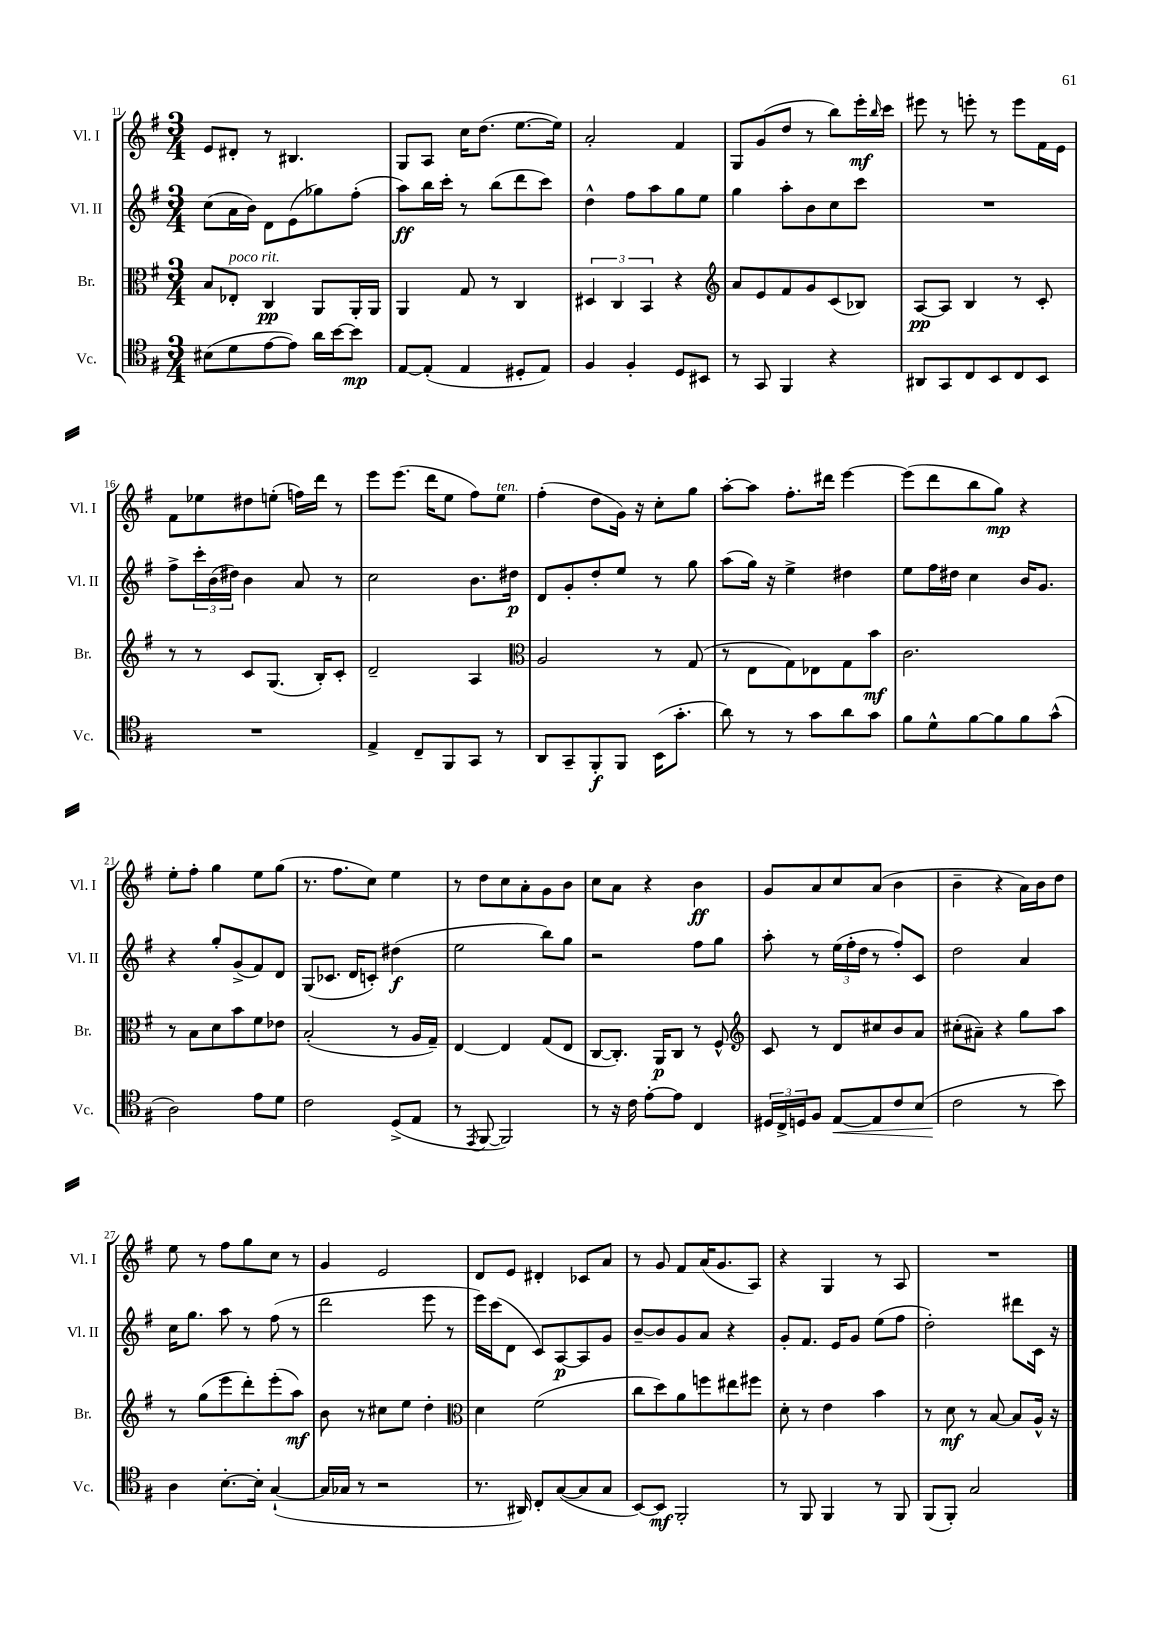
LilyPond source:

<<
\new StaffGroup <<
\new Staff = "s0" \with { instrumentName = "Vl. I" shortInstrumentName = "Vl. I" } {
    \clef treble \key g \major \numericTimeSignature \time 3/4
    e'8 dis'8-. r8 bis4. |
    g8 a8 c''16 d''8.( e''8.~ e''16) |
    a'2-. fis'4 |
    g8 g'8( d''8 r8 b''8) e'''16-.\mf \grace { b''16 } c'''16 |
    eis'''8 r8 e'''8-. r8 e'''8 fis'16 e'16 |
    fis'8 ees''8 dis''8 e''8-.( f''16) d'''16 r8 |
    e'''8 e'''8.( d'''16 e''8 fis''8) e''8^\markup { \italic "ten." } |
    fis''4-.( d''8 g'16) r16 c''8-. g''8 |
    a''8~-. a''8 fis''8.-. dis'''16 e'''4~ |
    e'''8( d'''8 b''8 g''8\mp) r4 |
    e''8-. fis''8-. g''4 e''8 g''8( |
    r8. fis''8. c''8) e''4 |
    r8 d''8 c''8 a'8-. g'8 b'8 |
    c''8 a'8 r4 b'4\ff |
    g'8 a'8 c''8 a'8( b'4 |
    b'4-- r4 a'16) b'16 d''8 |
    e''8 r8 fis''8 g''8 c''8 r8 |
    g'4 e'2 |
    d'8 e'8 dis'4-. ces'8 a'8 |
    r8 g'8 fis'8 a'16( g'8. a8) |
    r4 g4 r8 a8 |
    R2. \bar "|." |
}
\new Staff = "s1" \with { instrumentName = "Vl. II" shortInstrumentName = "Vl. II" } {
    \clef treble \key g \major \numericTimeSignature \time 3/4
    c''8( a'16 b'16) d'8 e'8( ges''8) fis''8-.( |
    a''8\ff) b''16 c'''16-. r8 b''8( d'''8 c'''8) |
    d''4-^ fis''8 a''8 g''8 e''8 |
    g''4 a''8-. b'8 c''8 c'''8 |
    R2. |
    fis''8-> \tuplet 3/2 { c'''16-. b'16( dis''16) } b'4 a'8 r8 |
    c''2 b'8. dis''16\p |
    d'8 g'8-. d''8-. e''8 r8 g''8 |
    a''8( g''16) r16 e''4-> dis''4 |
    e''8 fis''16 dis''16 c''4 b'16 g'8. |
    r4 g''8-. g'8->( fis'8) d'8 |
    g8( ces'8. d'16 c'8-.) dis''4\f( |
    e''2 b''8) g''8 |
    r2 fis''8 g''8 |
    a''8-. r8 \tuplet 3/2 { e''16( fis''16-. d''16 } r8 fis''8-.) c'8 |
    d''2 a'4 |
    c''16 g''8. a''8 r8 fis''8( r8 |
    d'''2 e'''8 r8 |
    e'''16) c'''16( d'8 c'8) a8~\p a8 g'8 |
    b'8~-- b'8 g'8 a'8 r4 |
    g'8-. fis'8. e'16 g'8 e''8( fis''8 |
    d''2-.) dis'''8 c'16 r16 \bar "|." |
}
\new Staff = "s2" \with { instrumentName = "Br." shortInstrumentName = "Br." } {
    \clef alto \key g \major \numericTimeSignature \time 3/4
    b8 ees8-.^\markup { \italic "poco rit." } c4\pp a,8 a,16-. a,16 |
    a,4 g8 r8 c4 |
    \tuplet 3/2 { dis4 c4 b,4 } r4 |
    \clef treble a'8 e'8 fis'8 g'8 c'8( bes8) |
    a8~\pp a8 b4 r8 c'8-. |
    r8 r8 c'8 g8.( b16-.) c'8-. |
    d'2-- a4 |
    \clef alto a2 r8 g8( |
    r8 e8 g8) ees8 g8 b'8\mf |
    c'2. |
    r8 b8 d'8 b'8 fis'8 ees'8 |
    b2-.( r8 a16 g16--) |
    e4~ e4 g8( e8 |
    c8~ c8.-.) a,16\p c8 r8 fis8-^ |
    \clef treble c'8 r8 d'8 cis''8 b'8 a'8 |
    cis''8-.( ais'8--) r4 g''8 a''8 |
    r8 g''8( e'''8 d'''8-.) e'''8-.( a''8\mf) |
    b'8 r8 cis''8 e''8 d''4-. |
    \clef alto d'4 fis'2( |
    c''8 d''8) a'8 f''8 eis''8 fis''8 |
    d'8-. r8 e'4 b'4 |
    r8 d'8\mf r8 b8~ b8 a16-^ r16 \bar "|." |
}
\new Staff = "s3" \with { instrumentName = "Vc." shortInstrumentName = "Vc." } {
    \clef tenor \key g \major \numericTimeSignature \time 3/4
    bis8( d'8 e'8~ e'8) a'16 b'16~ b'8\mp |
    e8~ e8-.( e4 dis8-. e8) |
    fis4 fis4-. d8 bis,8 |
    r8 g,8 fis,4 r4 |
    ais,8 g,8 c8 b,8 c8 b,8 |
    R2. |
    e4-> c8-- fis,8 g,8 r8 |
    a,8 g,8-- fis,8-.\f fis,8 b,16( g'8.-. |
    a'8) r8 r8 g'8 a'8 g'8 |
    fis'8 d'8-^ fis'8~ fis'8 fis'8 g'8-^( |
    a2) e'8 d'8 |
    c'2 d8->( e8 |
    r8 \acciaccatura { e,8 } fis,8~ fis,2) |
    r8 r16 c'16 e'8~-. e'8 c4 |
    \tuplet 3/2 { dis16 c16-> d16 } fis8 e8~\< e8 c'8 b8( |
    c'2\! r8 b'8) |
    a4 b8.~-. b16-. g4~-!( |
    g16 ges16 r8 r2 |
    r8. ais,16) c8-. g8~( g8 g8 |
    b,8~) b,8\mf fis,2-. |
    r8 fis,8 fis,4 r8 fis,8 |
    fis,8( fis,8-.) g2 \bar "|." |
}
>>
>>
\layout { \context { \Score currentBarNumber = #11 } }
